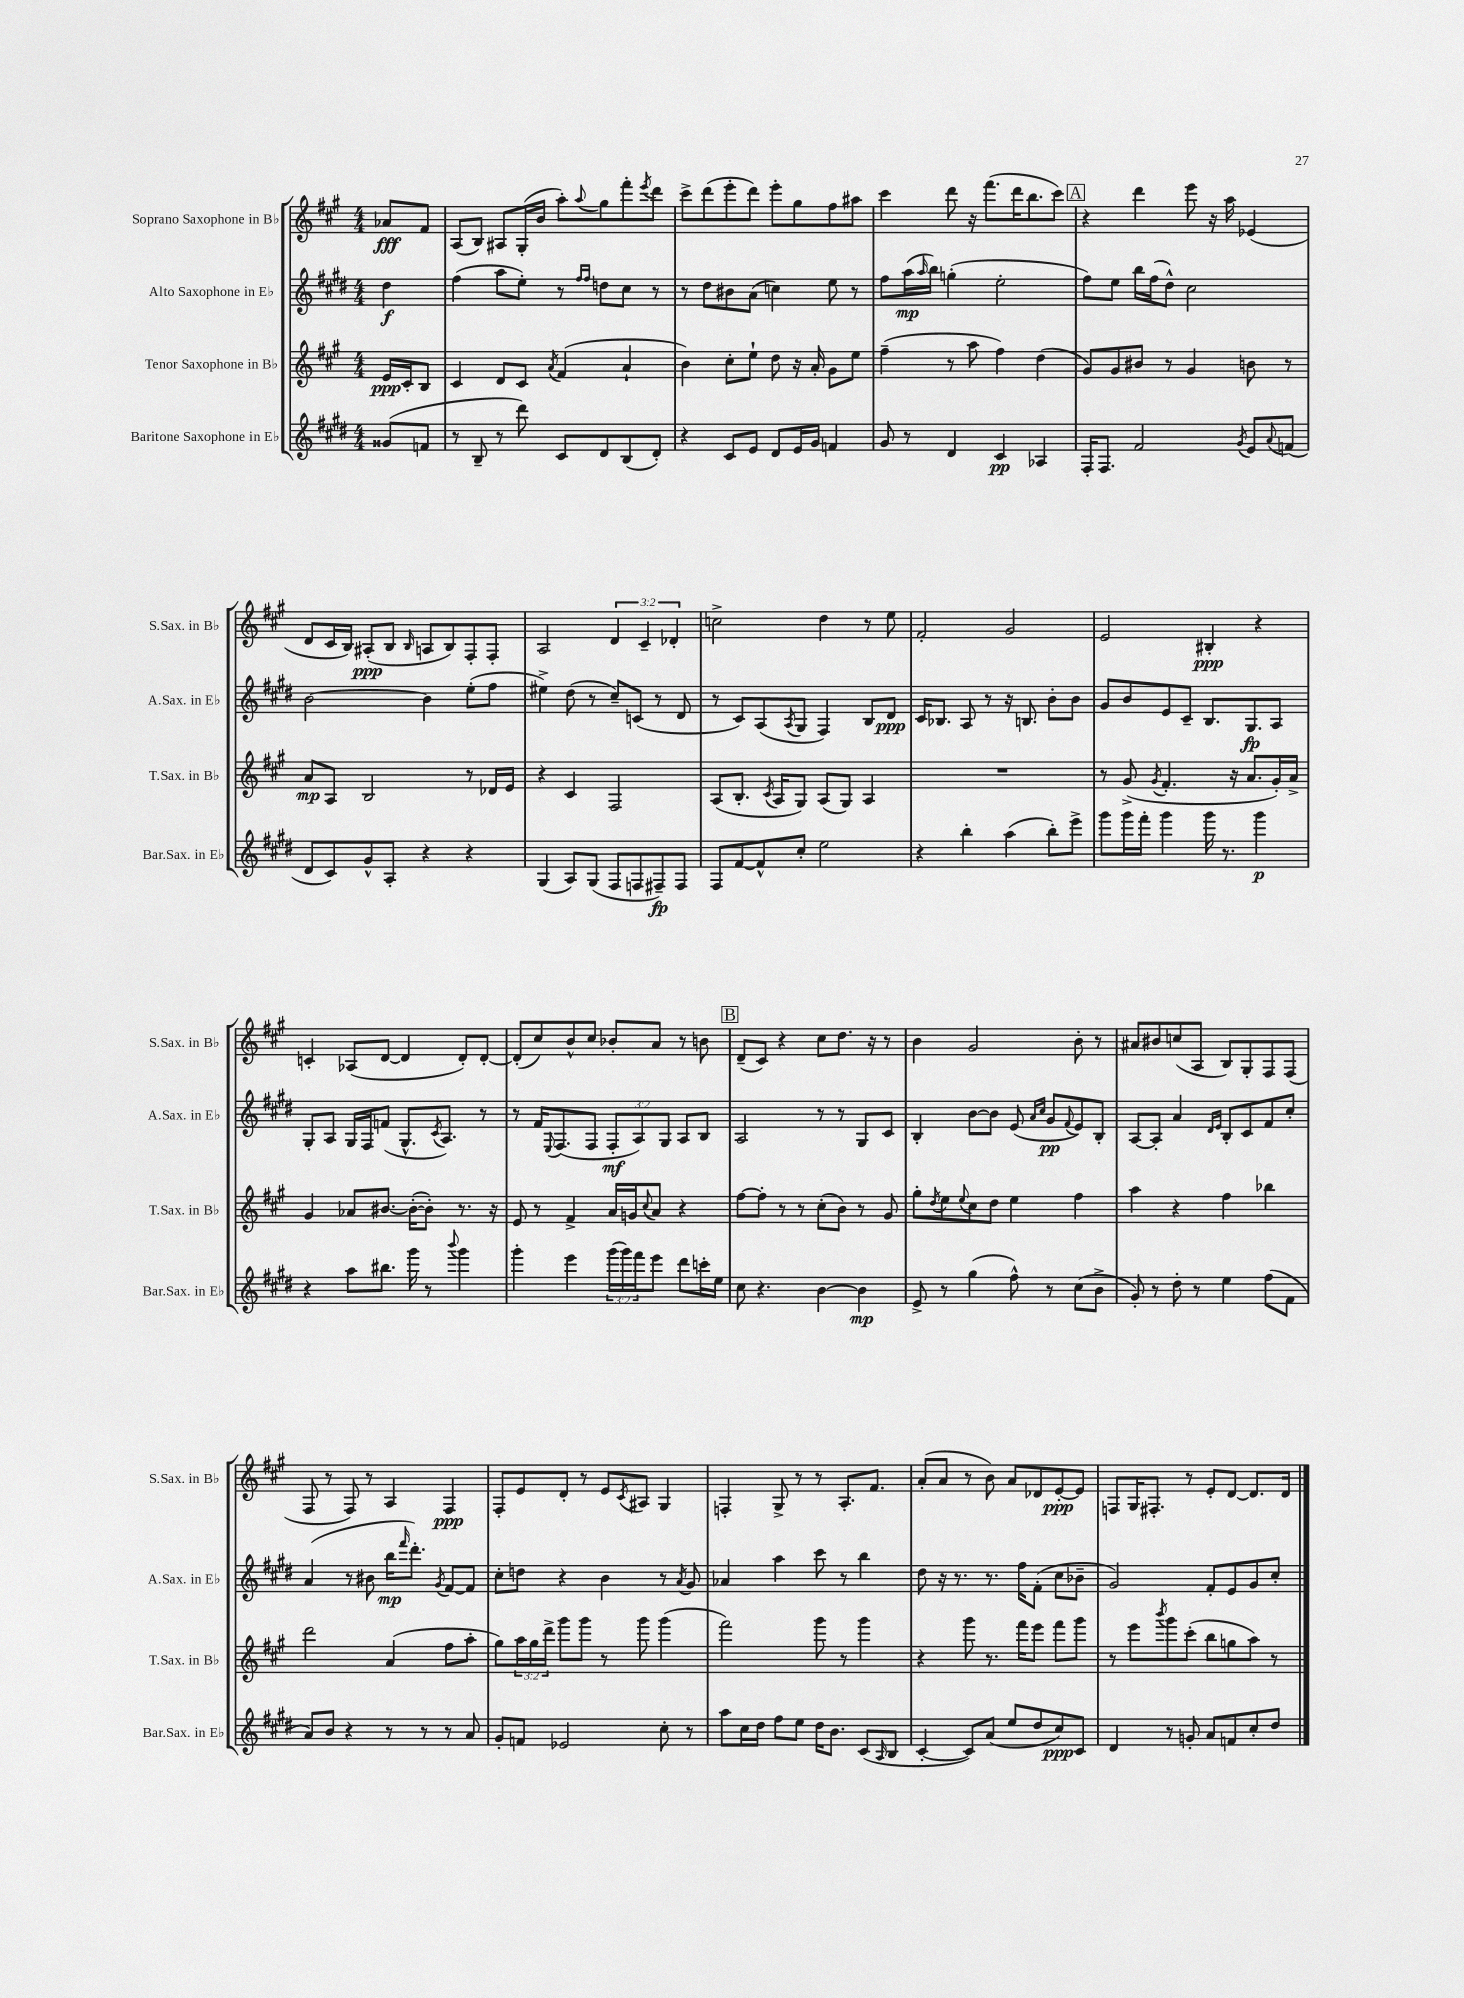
<<
\new StaffGroup <<
\new Staff = "s0" \with { instrumentName = "Soprano Saxophone in Bb" shortInstrumentName = "S.Sax. in Bb" } {
    \clef treble \key a \major \numericTimeSignature \time 4/4 \override Staff.TupletNumber.text = #tuplet-number::calc-fraction-text \partial 4
    aes'8\fff fis'8 |
    a8( b8) ais8 gis16-.( b'16 a''8-.) \appoggiatura { a''8 } gis''8 fis'''8-. \acciaccatura { e'''8 } d'''8 |
    cis'''8-> d'''8( e'''8-. d'''8) e'''8-. gis''8 fis''8 ais''8 |
    cis'''4 d'''8 r16 fis'''8.( d'''16 b''8. cis'''8) |
    \mark \markup { \box "A" } r4 d'''4 e'''8 r16 a''16 ees'4( |
    d'8 cis'16 b16) ais8-.\ppp( b8 \grace { b16 } a8 b8) fis8-. fis8-. |
    a2 \tuplet 3/2 { d'4 cis'4-- des'4-. } |
    c''2-> d''4 r8 e''8 |
    fis'2-. gis'2 |
    e'2 bis4-.\ppp r4 |
    c'4-. aes8( d'8~ d'4 d'8-.) d'8~-. |
    d'8-.( cis''8) b'8-^ cis''8 bes'8-. a'8 r8 b'8 |
    \mark \markup { \box "B" } d'8--( cis'8) r4 cis''8 d''8. r16 r8 |
    b'4 gis'2 b'8-. r8 |
    ais'8 bis'8 c''8( a8 b8) gis8-. fis8 fis8( |
    fis8 r8 fis8) r8 a4 fis4\ppp |
    fis8-. e'8 d'8-. r8 e'8 \acciaccatura { cis'8 } ais8 gis4 |
    f4-. gis8-> r8 r8 a8.-. fis'8. |
    a'8-.( a'8 r8 b'8) a'8 des'8 e'8~-.\ppp e'8 |
    f8 gis16 fis8.-. r8 e'8-. d'8~ d'8. d'16 \bar "|." |
}
\new Staff = "s1" \with { instrumentName = "Alto Saxophone in Eb" shortInstrumentName = "A.Sax. in Eb" } {
    \clef treble \key e \major \numericTimeSignature \time 4/4 \override Staff.TupletNumber.text = #tuplet-number::calc-fraction-text \partial 4
    dis''4\f |
    fis''4( a''8 e''8-.) r8 \grace { fis''16 fis''16 } d''8 cis''8 r8 |
    r8 dis''8 bis'8 a'8( c''4) e''8 r8 |
    fis''8 a''16\mp( \grace { a''16 } b''16) g''4-.( e''2-. |
    \mark \markup { \box "A" } fis''8) e''8 b''16 fis''16( dis''8-^) cis''2 |
    b'2~ b'4 e''8-.( fis''8 |
    eis''4->) dis''8( r8 cis''8--) c'8( r8 dis'8 |
    r8 cis'8) a8( \acciaccatura { a8 } gis8 fis4) b8 dis'8\ppp |
    cis'16 bes8. a8 r8 r16 b8. b'8-. b'8 |
    gis'8 b'8 e'8 cis'8-- b8. gis8.\fp a8 |
    gis8-. a8 gis16 fis16 f'8( gis8.-^ \acciaccatura { cis'8 } a8.) r8 |
    r8 fis'16 \appoggiatura { e8 } fis8.( fis8 \tuplet 3/2 { fis8-.\mf a8) gis8 } a8 b8 |
    \mark \markup { \box "B" } a2 r8 r8 gis8 cis'8 |
    b4-. b'8~ b'8 e'8( \grace { a'16 cis''16 } gis'8\pp \appoggiatura { fis'8 } e'8) b8-. |
    a8~ a8-. a'4 \grace { dis'16 e'16 } b8-. cis'8 fis'8 cis''8-. |
    a'4( r8 bis'8 b''16\mp \grace { fis'''16 } dis'''8.-.) \acciaccatura { gis'8 } fis'8~ fis'8 |
    cis''8-. d''8 r4 b'4 r8 \acciaccatura { a'8 } gis'8 |
    aes'4 a''4 cis'''8 r8 b''4 |
    dis''8 r16 r8. r8. fis''16 fis'8-.( cis''8 bes'8-- |
    gis'2) fis'8-. e'8 gis'8 cis''8-. \bar "|." |
}
\new Staff = "s2" \with { instrumentName = "Tenor Saxophone in Bb" shortInstrumentName = "T.Sax. in Bb" } {
    \clef treble \key a \major \numericTimeSignature \time 4/4 \override Staff.TupletNumber.text = #tuplet-number::calc-fraction-text \partial 4
    e'16\ppp cis'16-. b8 |
    cis'4 d'8 cis'8 \acciaccatura { a'8 } fis'4( a'4-! |
    b'4) cis''8-. e''8-! d''8 r16 a'16-. gis'8 e''8 |
    fis''4--( r8 a''8 fis''4) d''4( |
    \mark \markup { \box "A" } gis'8) gis'8 bis'8 r8 gis'4 b'8 r8 |
    a'8\mp a8 b2 r8 des'16 e'16 |
    r4 cis'4 fis2 |
    a8( b8.-. \acciaccatura { cis'8 } a16 gis8) a8( gis8) a4 |
    R1 |
    r8 gis'8->( \acciaccatura { gis'8 } fis'4.-. r16 a'8. gis'16-.) a'16-> |
    gis'4 aes'8 bis'8.~ bis'16~-.( bis'8-.) r8. r16 |
    e'8 r8 fis'4-> a'16 g'16 \appoggiatura { cis''8 } a'8 r4 |
    \mark \markup { \box "B" } fis''8~ fis''8-. r8 r8 cis''8-.( b'8) r8 gis'8 |
    gis''8-. \acciaccatura { d''8 } e''8 \appoggiatura { e''8 } cis''8 d''8 e''4 fis''4 |
    a''4 r4 fis''4 bes''4 |
    d'''2 a'4( fis''8 a''8-. |
    gis''8) \tuplet 3/2 { a''16 gis''16 d'''16-> } gis'''8 gis'''8 r8 gis'''8 gis'''4( |
    fis'''2) gis'''8 r8 gis'''4 |
    r4 gis'''8 r8. fis'''16 e'''8 fis'''8 gis'''8 |
    r8 e'''8 \acciaccatura { b'''8 } gis'''8 cis'''8-.( b''8 g''8 a''8) r8 \bar "|." |
}
\new Staff = "s3" \with { instrumentName = "Baritone Saxophone in Eb" shortInstrumentName = "Bar.Sax. in Eb" } {
    \clef treble \key e \major \numericTimeSignature \time 4/4 \override Staff.TupletNumber.text = #tuplet-number::calc-fraction-text \partial 4
    gisis'8( f'8 |
    r8 b8-- r8 dis'''8) cis'8 dis'8 b8( dis'8-.) |
    r4 cis'8 e'8 dis'8 e'16 gis'16 f'4 |
    gis'8 r8 dis'4 cis'4\pp aes4 |
    \mark \markup { \box "A" } fis16-. fis8. fis'2 \acciaccatura { gis'8 } e'8 \appoggiatura { a'8 } f'8( |
    dis'8 cis'8) gis'8-^ a8-. r4 r4 |
    gis4( a8) gis8( fis8 f8 fis8--\fp) fis8 |
    fis8 fis'8~ fis'8-^ cis''8-. e''2 |
    r4 b''4-. a''4( b''8-.) e'''8-> |
    gis'''8 gis'''16 fis'''16-. gis'''4 gis'''16 r8. gis'''4\p |
    r4 a''8 bis''8. gis'''16 r8 \appoggiatura { b'''8 } gis'''4 |
    gis'''4-. e'''4 \tuplet 3/2 { gis'''16( gis'''16) fis'''16 } e'''8 dis'''8 c'''16-. e''16 |
    \mark \markup { \box "B" } cis''8 r4. b'4~ b'4\mp |
    e'8-> r8 gis''4( fis''8-^) r8 cis''8( b'8-> |
    gis'8-.) r8 dis''8-. r8 e''4 fis''8( fis'8 |
    a'8) b'8 r4 r8 r8 r8 a'8 |
    gis'8-. f'8 ees'2 cis''8-. r8 |
    a''8 cis''16 dis''16 fis''8 e''8 dis''16 b'8. cis'8( \grace { a16 } b8 |
    cis'4~-. cis'8) a'8( e''8 dis''8 cis''8\ppp) cis'8 |
    dis'4 r8 g'8-. a'8 f'8 cis''8-. dis''8 \bar "|." |
}
>>
>>
\layout { \context { \Score \remove "Bar_number_engraver" } }
